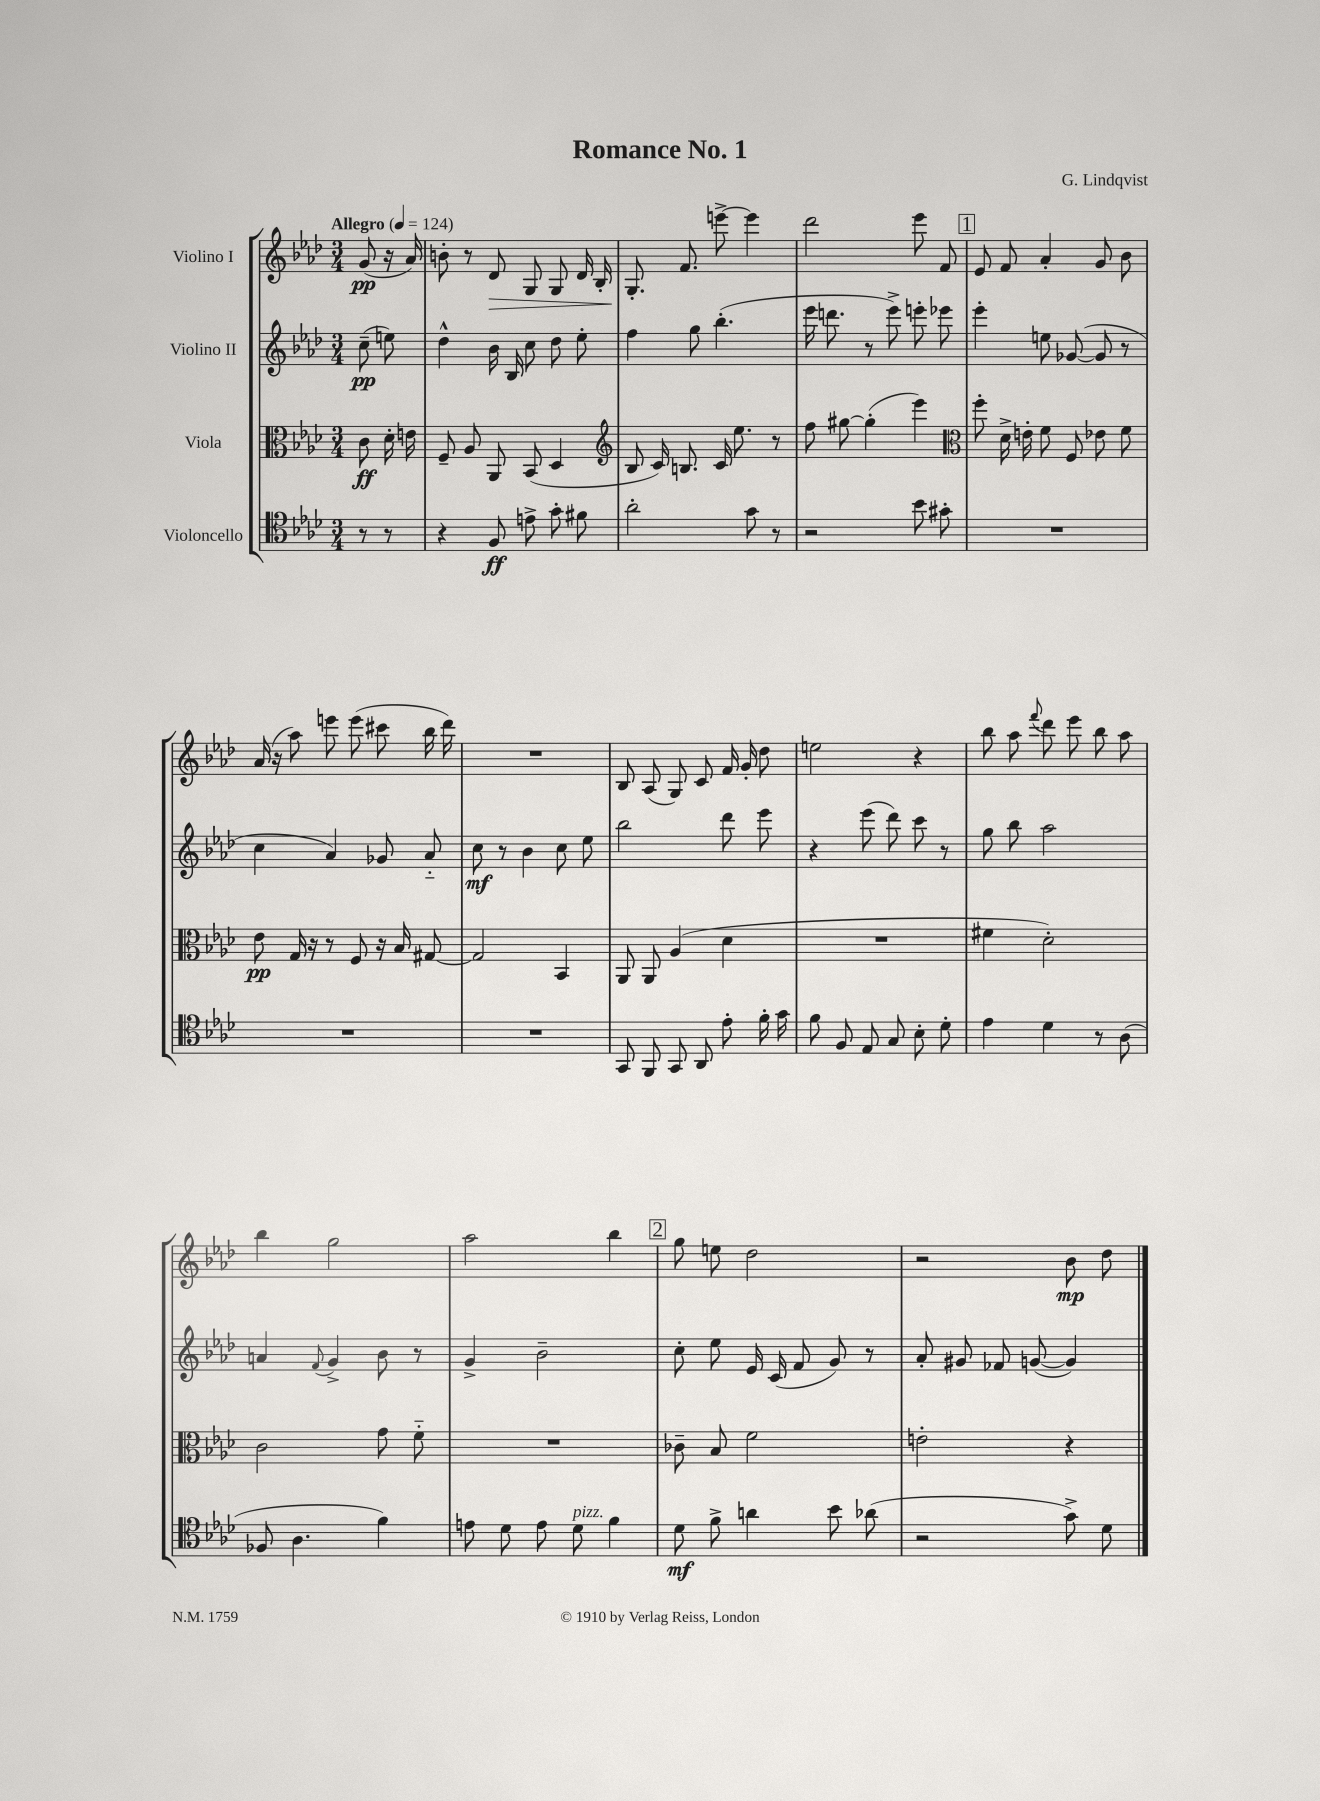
\header { title = "Romance No. 1" composer = "G. Lindqvist" }
<<
\new StaffGroup <<
\new Staff = "s0" \with { instrumentName = "Violino I" } {
    \clef treble \key aes \major \numericTimeSignature \time 3/4 \partial 4 \tempo "Allegro" 4 = 124
    \autoBeamOff g'8\pp( r16 aes'16) |
    b'8-. r8 des'8\> g8 g8 des'16 bes16-. |
    g8.-.\! f'8. e'''8~-> e'''4 |
    des'''2 ees'''8 f'8 |
    \mark \markup { \box "1" } ees'8 f'8 aes'4-. g'8 bes'8 |
    aes'16( r16 aes''8) e'''8 e'''8( cis'''8 bes''16 des'''16) |
    R2. |
    bes8 aes8( g8) c'8 f'16 g'16-. des''8 |
    e''2 r4 |
    bes''8 aes''8 \appoggiatura { f'''8 } des'''8 ees'''8 bes''8 aes''8 |
    bes''4 g''2 |
    aes''2 bes''4 |
    \mark \markup { \box "2" } g''8 e''8 des''2 |
    r2 bes'8\mp des''8 \bar "|." |
}
\new Staff = "s1" \with { instrumentName = "Violino II" } {
    \clef treble \key aes \major \numericTimeSignature \time 3/4 \partial 4
    \autoBeamOff c''8--\pp( e''8) |
    des''4-^ bes'16 bes16 c''8 des''8 ees''8-. |
    f''4 g''8 bes''4.-.( |
    ees'''16 d'''8. r8 ees'''8->) e'''8-. ees'''8 |
    \mark \markup { \box "1" } ees'''4-. e''8 ges'8~( ges'8 r8 |
    c''4 aes'4) ges'8 aes'8-_ |
    c''8\mf r8 bes'4 c''8 ees''8 |
    bes''2 des'''8 ees'''8 |
    r4 ees'''8( des'''8) c'''8 r8 |
    g''8 bes''8 aes''2 |
    a'4 \appoggiatura { f'8 } g'4-> bes'8 r8 |
    g'4-> bes'2-- |
    \mark \markup { \box "2" } c''8-. ees''8 ees'16 c'16( f'8 g'8) r8 |
    aes'8-. gis'8 fes'8 g'8~( g'4) \bar "|." |
}
\new Staff = "s2" \with { instrumentName = "Viola" } {
    \clef alto \key aes \major \numericTimeSignature \time 3/4 \partial 4
    \autoBeamOff c'8\ff des'16-. e'16 |
    f8-- aes8 aes,8 bes,8( des4 |
    \clef treble bes8 c'16) b8. c'16 ees''8. r8 |
    f''8 gis''8~ gis''4-.( ees'''4) |
    \mark \markup { \box "1" } \clef alto f''8-. des'16-> e'16-. f'8 f8 ees'8 f'8 |
    ees'8\pp g16 r16 r8 f8 r16 bes16 gis8~ |
    gis2 bes,4 |
    aes,8 aes,8 aes4( des'4 |
    R2. |
    fis'4 des'2-.) |
    c'2 g'8 f'8-_ |
    R2. |
    \mark \markup { \box "2" } ces'8-- bes8 f'2 |
    e'2-. r4 \bar "|." |
}
\new Staff = "s3" \with { instrumentName = "Violoncello" } {
    \clef tenor \key aes \major \numericTimeSignature \time 3/4 \partial 4
    \autoBeamOff r8 r8 |
    r4 f8\ff e'8-> g'8-. fis'8 |
    aes'2-. g'8 r8 |
    r2 bes'8 gis'8-. |
    \mark \markup { \box "1" } R2. |
    R2. |
    R2. |
    g,8 f,8 g,8 aes,8 ees'8-. f'16-. g'16 |
    f'8 f8 ees8 g8 bes8-. des'8-. |
    ees'4 des'4 r8 aes8( |
    fes8 aes4. f'4) |
    e'8 des'8 e'8 des'8^\markup { \italic "pizz." } f'4 |
    \mark \markup { \box "2" } des'8\mf f'8-> a'4 bes'8 aes'8( |
    r2 g'8->) des'8 \bar "|." |
}
>>
>>
\layout { \context { \Score \remove "Bar_number_engraver" } }
